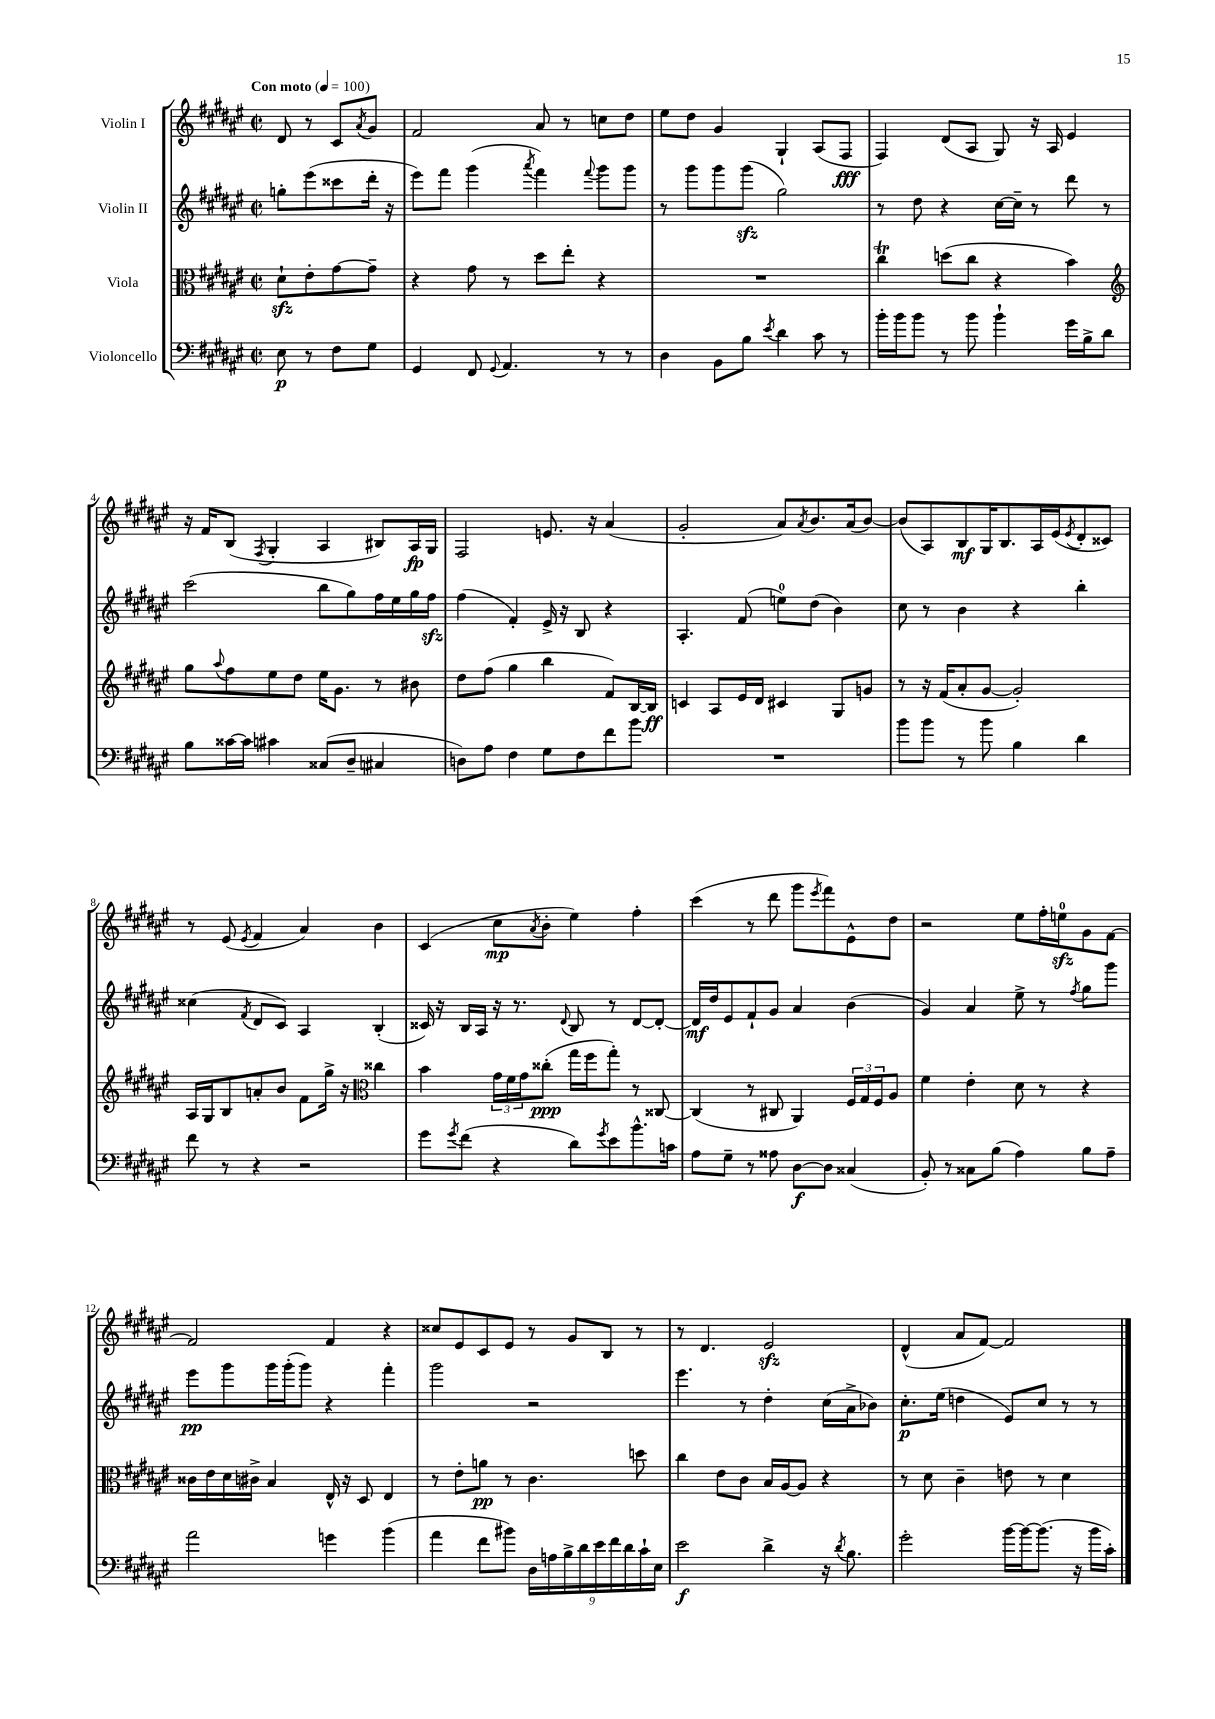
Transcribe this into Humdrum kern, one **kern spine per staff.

**kern	**kern	**kern	**kern
*staff4	*staff3	*staff2	*staff1
*clefF4	*clefC3	*clefG2	*clefG2
*k[f#c#g#d#a#e#]	*k[f#c#g#d#a#e#]	*k[f#c#g#d#a#e#]	*k[f#c#g#d#a#e#]
*M2/2	*M2/2	*M2/2	*M2/2
*met(c|)	*met(c|)	*met(c|)	*met(c|)
*MM100	*MM100	*MM100	*MM100
8E#	8d#`	8gg'	8d#
8r	8e#'	(8eee#	8r
8F#	[8g#	8ccc##	8c#
.	.	.	8qa#
8G#	8g#~]	16ddd#'	8g#
.	.	16r	.
=	=	=	=
4GG#	4r	8eee#)	2f#
.	.	8fff#	.
8FF#	8g#	(4ggg#	.
8qqGG#	.	.	.
4.AA#	8r	.	.
.	.	8qaaa#	.
.	8dd#	4fff#)	8a#
.	8ee#'	.	8r
.	.	8qqfff#	.
8r	4r	8ggg#	8cc
8r	.	8ggg#	8dd#
=	=	=	=
4D#	1r	8r	8ee#
.	.	8ggg#	8dd#
8BB	.	8ggg#	4g#
8B	.	(8ggg#	.
8qe#	.	.	.
4d#	.	2gg#)	4G#`
8c#	.	.	(8A#
8r	.	.	8F#
=	=	=	=
16b'	4cc#	8r	4F#)
16b	.	.	.
8b	.	8dd#	.
8r	(8dd	4r	(8d#
8b	8cc#	.	8A#
4b`	4r	[16cc#	8G#)
.	.	16cc#~]	.
.	.	8r	16r
.	.	.	16A#
16g#	4b)	8ddd#	4e#
16B^	.	.	.
8d#	.	8r	.
=	=	=	=
*	*clefG2	*	*
8B	8gg#	(2ccc#	16r
.	.	.	16f#
.	8qqaa#	.	.
[16c##	8ff#	.	(8B
16c##]	.	.	.
.	.	.	8qF#
4c#	8ee#	.	4G#'
.	8dd#	.	.
(8C##	16ee#	8bb	4A#
.	8.g#	.	.
8D#~	.	8gg#)	.
4C#	8r	16ff#	8B#)
.	.	16ee#	.
.	8b#	16gg#	16A#
.	.	16ff#	16G#
=	=	=	=
8D)	8dd#	(4ff#	2F#
8A#	(8ff#	.	.
4F#	4gg#	4f#')	.
8G#	4bb	16e#^	8.e
.	.	16r	.
8F#	.	8B	.
.	.	.	16r
8f#	8f#)	4r	(4a#
8b	[16B	.	.
.	16B]	.	.
=	=	=	=
1r	4c	4.A#'	2g#'
.	8A#	.	.
.	16e#	(8f#	.
.	16d#	.	.
.	4c#	8ee)	8a#)
.	.	.	8qa#
.	.	(8dd#	8.b
.	8G#	4b)	.
.	.	.	(16a#
.	8g	.	[8b)
=	=	=	=
8b	8r	8cc#	(8b]
8b	16r	8r	8A#)
.	(16f#	.	.
8r	8a#'	4b	8B
8b	[8g#	.	16G#
.	.	.	8.B
4B	2g#'])	4r	.
.	.	.	16A#
.	.	.	(16e#
.	.	.	8qe#
4d#	.	4bb'	8d#'
.	.	.	8c##)
=	=	=	=
8f#	16A#	(4cc##	8r
.	16G#	.	.
8r	8B	.	(8e#
.	.	8qf#	8qe#
4r	8a'	8d#	4f#
.	8b	8c#)	.
2r	8f#	4A#	4a#)
.	16gg#^	.	.
.	16r	.	.
*	*clefC3	*	*
.	4cc##	(4B'	4b
=	=	=	=
8g#	4b	16c##)	(4c#
.	.	16r	.
8qg#	.	.	.
(8f#	.	16B	.
.	.	16A#	.
4r	24g#	16r	8cc#
.	24f#	.	.
.	.	8.r	.
.	24g#	.	.
.	.	.	8qa#
.	(8cc##'	.	8b'
.	.	8qqd#	.
8d#)	16gg#	8B	4ee#)
.	16ff#	.	.
8qg#	.	.	.
8e#	8gg#')	8r	.
8.b^^	8r	[8d#	4ff#'
.	[8C##	8d#'_	.
16c	.	.	.
=	=	=	=
8A#	(4C##]	16d#]	(4ccc#
.	.	16dd#	.
8G#~	.	8e#	.
8r	8r	8f#`	8r
8A##	8C#	8g#	8ddd#
[8D#	4AA#)	4a#	8ggg#
.	.	.	8qeee#
8D#]	.	.	8fff#)
(4C##	24F#	(4b	8e#^^
.	24G#	.	.
.	24F#	.	.
.	8A#	.	8dd#
=	=	=	=
8BB')	4f#	4g#)	2r
8r	.	.	.
8C##	4e#'	4a#	.
(8B	.	.	.
4A#)	8d#	8ee#^	8ee#
.	8r	8r	16ff#'
.	.	.	16ee
.	.	8qff#	.
8B	4r	8gg#	8g#
8A#~	.	8ggg#	[8f#
=	=	=	=
2a#	16c##	8eee#	2f#]
.	16e#	.	.
.	16d#	8ggg#	.
.	16c#^	.	.
.	4B	16ggg#	.
.	.	(16ggg#'	.
.	.	8ggg#)	.
4g	16E#^^	4r	4f#
.	16r	.	.
.	8D#	.	.
(4b	4E#	4fff#'	4r
=	=	=	=
4a#	8r	2ggg#	8cc##
.	8e#'	.	8e#
8f#	8a	.	8c#
8b#)	8r	.	8e#
18D#	4.c#	2r	8r
18A	.	.	.
18B^	.	.	.
.	.	.	8g#
18d#	.	.	.
18e#	.	.	.
.	.	.	8B
18f#	.	.	.
18d#	.	.	.
.	8dd	.	8r
18c#`	.	.	.
18E#	.	.	.
=	=	=	=
2e#	4cc#	4.eee#	8r
.	.	.	4.d#
.	8e#	.	.
.	8c#	8r	.
4d#^	16B	4dd#'	2e#
.	[16A#	.	.
.	8A#]	.	.
16r	4r	(16cc#	.
8qd#	.	.	.
8.B	.	16a#^	.
.	.	8b-)	.
=	=	=	=
2g#'	8r	8.cc#'	(4d#^^
.	8d#	.	.
.	.	(16ee#	.
.	4c#~	4dd	8a#
.	.	.	[8f#)
[16b	8e	8e#)	2f#]
16b_	.	.	.
(8.b]	8r	8cc#	.
.	4d#	8r	.
16r	.	.	.
16b	.	8r	.
16c#')	.	.	.
==	==	==	==
*-	*-	*-	*-
